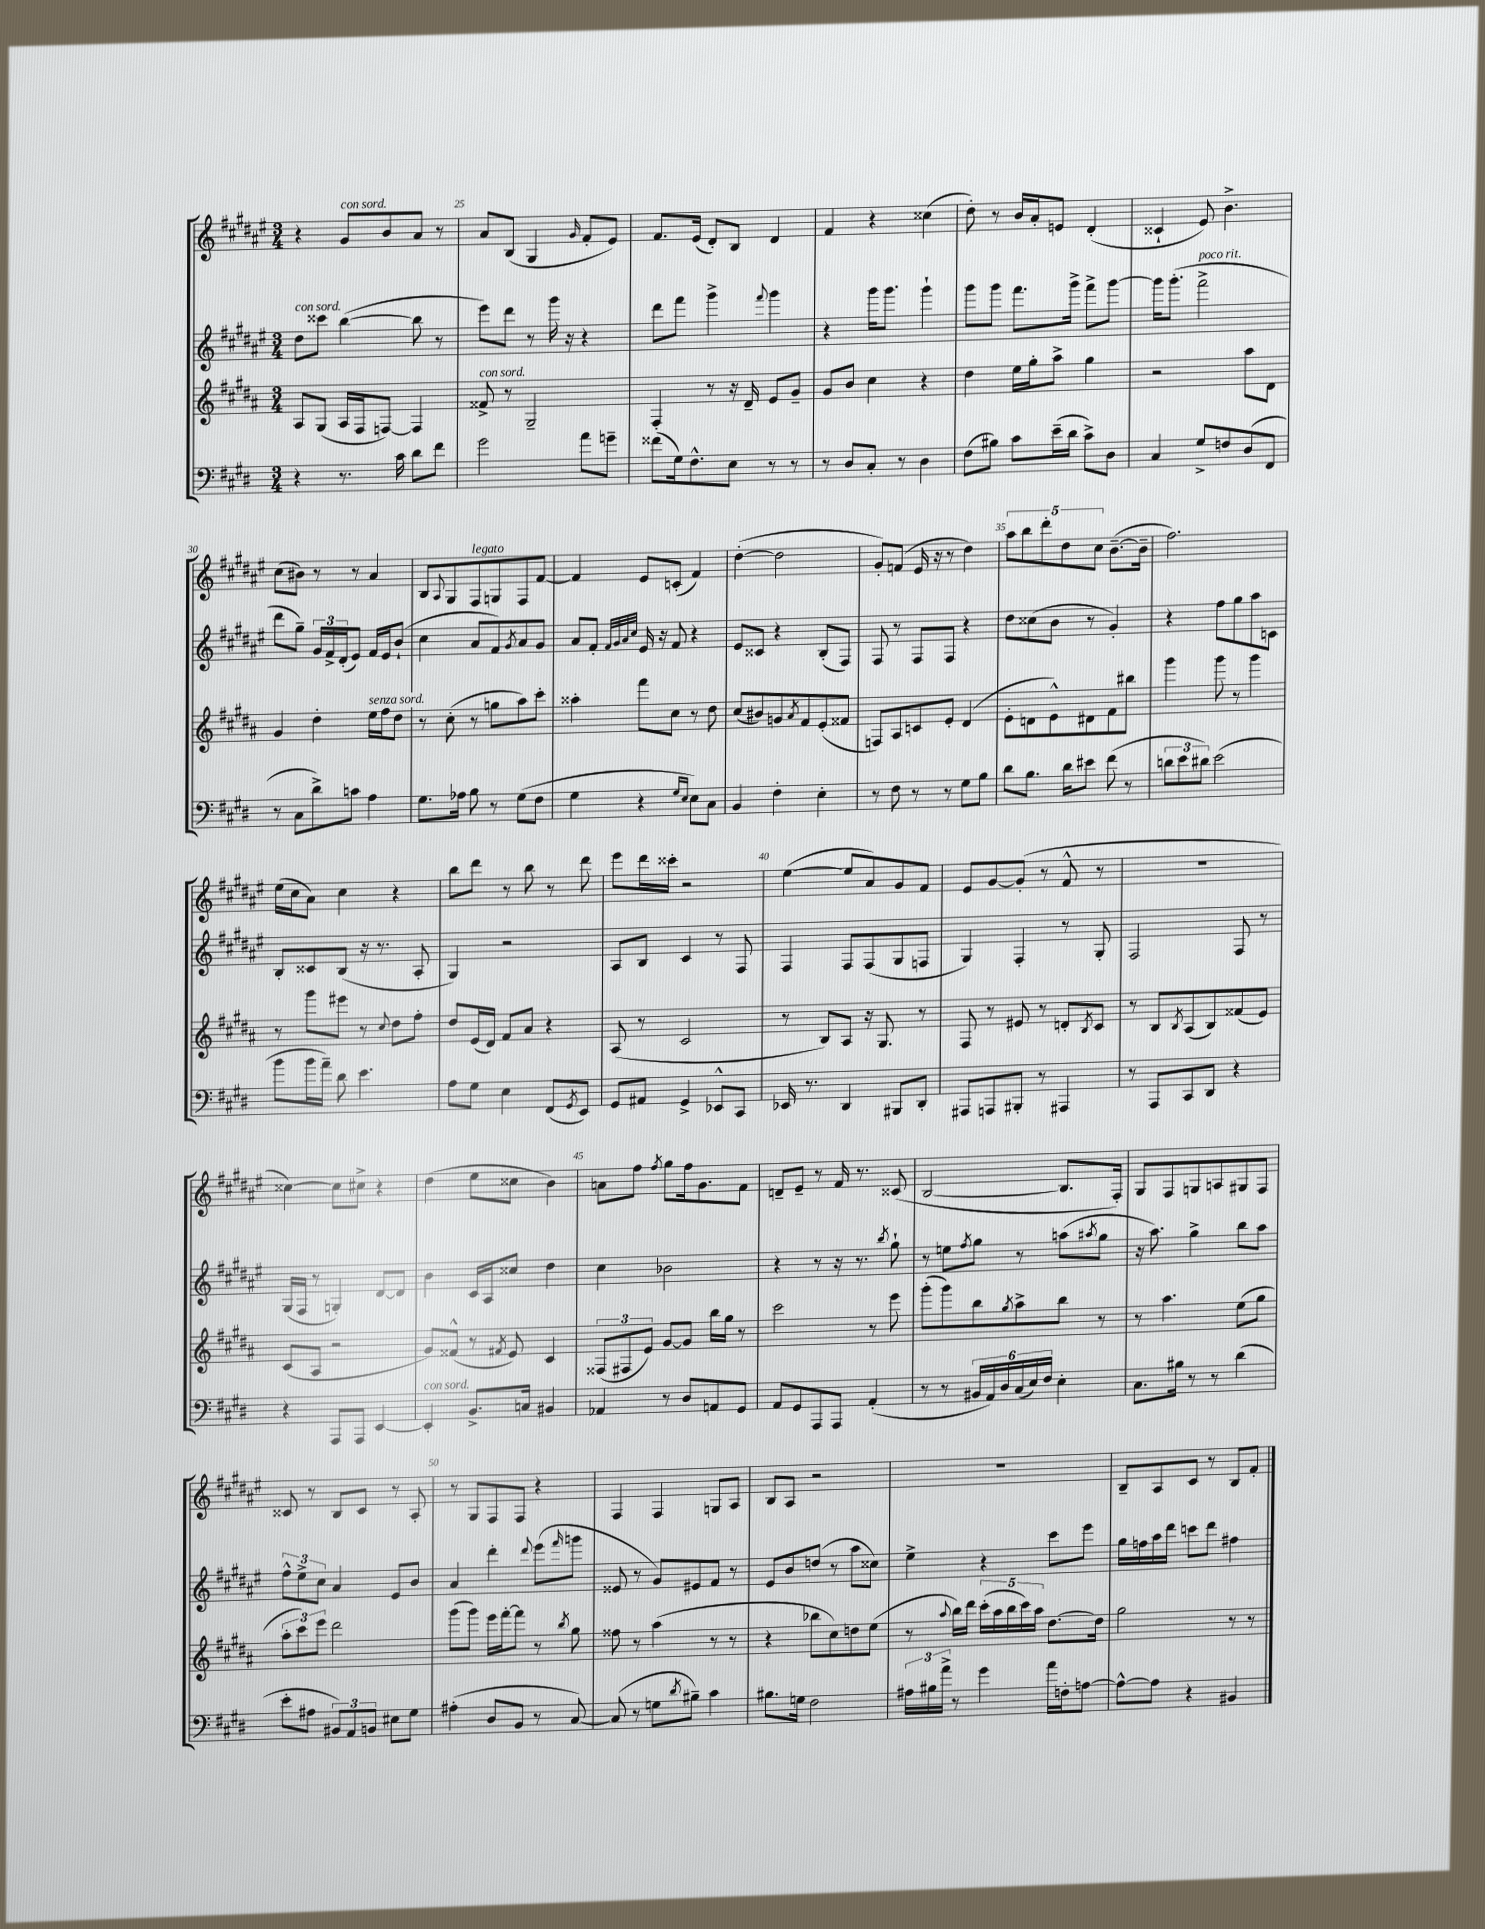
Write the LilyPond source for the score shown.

<<
\new StaffGroup <<
\new Staff = "s0" {
    \clef treble \key fis \major \numericTimeSignature \time 3/4
    r4 gis'8^\markup { \italic "con sord." } b'8 ais'8 r8 |
    ais'8 b8( gis4 \grace { gis'16 } fis'8-. eis'8) |
    fis'8. eis'16( dis'8-.) b8 dis'4 |
    fis'4 r4 cisis''4( |
    dis''8-.) r8 b'16 ais'16-. e'8 dis'4-.( |
    cisis'4-! eis'8) b'4.-> |
    cis''8( bis'8) r8 r8 ais'4 |
    b8 \appoggiatura { ais8 } gis8 fis8^\markup { \italic "legato" } g8 fis8 fis'8~ |
    fis'4 eis'8 c'8-.( fis'4) |
    dis''4~-.( dis''2 |
    gis'8-.) f'8( eis'16 r16 r8 dis''4) |
    \tuplet 5/4 { ais''8 b''8 dis'''8-. dis''8 cis''8 } b'8.~--( b'16-- |
    fis''2.) |
    eis''16( cis''16 ais'8) cis''4 r4 |
    b''8 dis'''8 r8 b''8 r8 dis'''8 |
    eis'''8 dis'''16 cisis'''16-. r2 |
    eis''4~( eis''8 ais'8) gis'8 fis'8 |
    eis'8 gis'8~ gis'8-.( r8 fis'8-^ r8 |
    R2. |
    cisis''4~) cisis''8 cis''8-> r4 |
    dis''4( eis''8 cisis''8 b'4) |
    a'8 fis''8 \acciaccatura { fis''8 } gis''8 fis''16 gis'8. fis'8 |
    d'8-- eis'8-- r8 fis'16 r8. cisis'8( |
    b2~ b8. fis16-.) |
    gis8 fis8 g8 a8 gis8 fis8 |
    cisis'8 r8 b8 cisis'8 r8 ais8-. |
    r8 gis8 fis8 fis8 r4 |
    fis4 fis4 g8 ais8 |
    b8 ais8 r2 |
    R2. |
    b8-- ais8 cis'8 r8 b8 fis'8-. \bar "|." |
}
\new Staff = "s1" {
    \clef treble \key fis \major \numericTimeSignature \time 3/4
    dis''8^\markup { \italic "con sord." } cisis'''8 b''4~( b''8 r8 |
    eis'''8) dis'''8 r8 gis'''16 r16 r4 |
    dis'''8 fis'''8 gis'''4-> \appoggiatura { fis'''8 } gis'''4 |
    r4 gis'''16 gis'''8. gis'''4-! |
    gis'''8 gis'''8 fis'''8. gis'''16-> fis'''8-> gis'''8~ |
    gis'''16 gis'''8.-.( fis'''2->^\markup { \italic "poco rit." } |
    dis'''8 gis''8--) \tuplet 3/2 { gis'16 fis'16-> dis'16-.( } eis'8) fis'16 eis'16 b'8-!( |
    cis''4 ais'8 fis'8) \acciaccatura { gis'8 } ais'8 gis'8 |
    ais'8 fis'8-. \grace { fis'32 gis'32 ais'32 cis''32 } eis'16 r16 fis'8 r4 |
    eis'8 cisis'8 r4 b8-.( fis8) |
    fis8 r8 fis8 fis8 r4 |
    dis''8 cisis''8( b'8 r8 gis'4-.) |
    r4 fis''8 gis''8 ais''8 c'8 |
    b8-. cisis'8 b8( r16 r8. ais8-. |
    gis4) r2 |
    ais8 b8 cis'4 r8 fis8 |
    fis4 fis8 fis8( gis8 f8 |
    gis4) fis4-. r8 gis8-. |
    fis2 fis8 r8 |
    gis16( fis16 r8 g4-.) dis'8~ dis'8 |
    b'4 cis'16 ais16 cisis''8 dis''4 |
    cis''4 bes'2 |
    r4 r8 r16 r8. \acciaccatura { b''8 } gis''8-! |
    r8 e''8 \acciaccatura { fis''8 } gis''8 r8 a''8( \acciaccatura { ais''8 } gis''8 |
    r16 ais''8.) gis''4-> b''8 ais''8 |
    \tuplet 3/2 { fis''8-^ eis''8-> cis''8 } ais'4 eis'8 b'8 |
    ais'4 dis'''4-. \appoggiatura { dis'''8 } eis'''8( \grace { fis'''16 } g'''8 |
    eisis'8 r8 gis'8) eis'8 fis'8 r8 |
    eis'8 b'8 d''8( r8 ais''8 cisis''8) |
    eis''4-> r4 cis'''8 eis'''8 |
    gis''16 f''16 ais''16 dis'''16 c'''8 dis'''8 fis''4 \bar "|." |
}
\new Staff = "s2" {
    \clef treble \key b \major \numericTimeSignature \time 3/4
    ais8 gis8( ais16 fis16 f8~) f4 |
    fisis'8->^\markup { \italic "con sord." } r8 gis2-- |
    fis4-. r8 r16 dis'16-- e'8 gis'8-- |
    gis'8 b'8 cis''4 r4 |
    dis''4 e''16 gis''16-. ais''8-> gis''4 |
    r2 ais''8 dis'8 |
    gis'4 dis''4-. e''16^\markup { \italic "senza sord." } fis''16 dis''8 |
    r8 cis''8-.( r8 g''8 ais''8) cis'''8-. |
    aisis''4-. fis'''8 cis''8 r8 dis''8 |
    cis''8( bis'8) g'8 \acciaccatura { ais'8 } fis'8 e'8-.( fisis'8 |
    f8) ais8 c'8 e'8-. dis'4( |
    e'8-. d'8 e'8-^) dis'8 fis'8 bis''8 |
    gis'''4 gis'''8 r8 gis'''4 |
    r8 gis'''8 eis'''8 r8 \appoggiatura { cis''8 } dis''8 fis''8-. |
    dis''8 e'16( dis'16) fis'8 ais'8 r4 |
    ais8( r8 cis'2 |
    r8 b8) ais8 r16 gis8. r8 |
    fis8 r8 eis'8 r8 d'8-. \acciaccatura { b8 } cis'8 |
    r8 b8 \acciaccatura { b8 } ais8( b8) fisis'8( e'8) |
    cis'8( ais8 r2 |
    gis'8) fisis'8-^( r8 \acciaccatura { fis'8 } e'8) cis'4 |
    \tuplet 3/2 { fisis8( fis8 e'8) } gis'8~ gis'8 b''16 gis''16 r8 |
    cis'''2 r8 e'''8 |
    gis'''8-.( gis'''8) b''8 \acciaccatura { gis''8 } ais''8-> b''8 r8 |
    r8 ais''4. e''8( gis''8 |
    \tuplet 3/2 { ais''8-. cis'''8) e'''8 } dis'''2 |
    gis'''8( gis'''8) e'''16 fis'''16~-. fis'''8 r8 \acciaccatura { b''8 } gis''8 |
    fisis''8 r8 ais''4( r8 r8 |
    r4 bes''8 cis''8) d''8 e''8( |
    r8 \appoggiatura { ais''8 } b''16) dis'''16 \tuplet 5/4 { cis'''16-.( ais''16 b''16 cis'''16) ais''16 } dis''8.~ dis''16 |
    gis''2 r8 r8 \bar "|." |
}
\new Staff = "s3" {
    \clef bass \key e \major \numericTimeSignature \time 3/4
    r4 r8. cis'16 dis'8 fis'8 |
    gis'2 a'8 g'8-- |
    fisis'8( gis16) fis8.-^ e8 r8 r8 |
    r8 dis8 cis8-. r8 dis4 |
    fis8( bis8) cis'8 e'16--( dis'16 cis'8->) dis8 |
    cis4 gis8-> f8 dis8( fis,8 |
    r8 cis8 dis'8->) c'8 a4 |
    gis8. aes16 b8 r8 gis8( fis8 |
    gis4 r4 \grace { gis16 e16 } e8) cis8 |
    b,4 fis4-. e4-. |
    r8 fis8 r8 r8 gis8 b8 |
    dis'8 b8. dis'16 eis'8 fis'8( r8 |
    \tuplet 3/2 { d'8 e'8 dis'8) } e'2( |
    b'8 b'16 a'16--) dis'8 e'4. |
    a8 gis8 e4 fis,8( \acciaccatura { gis,8 } e,8) |
    gis,8 ais,8 gis,4-> ees,8-^ cis,8 |
    ees,16 r8. dis,4 bis,,8 dis,8-. |
    ais,,8 a,,8 bis,,8-. r8 ais,,4 |
    r8 a,,8 cis,8 dis,8 r4 |
    r4 a,,8 a,,8 e,4~ |
    e,4-.^\markup { \italic "con sord." } b,8.-> c16 bis,4 |
    aes,4 r8 dis8 a,8 gis,8 |
    a,8 gis,8 a,,8 a,,8 a,4-.( |
    r8 r8 \tuplet 6/4 { bis,16 a,16) dis16 cis16( e16) fis16 } e4-. |
    cis8. bis16 r8 r8 dis'4( |
    e'8-. ais8 \tuplet 3/2 { bis,8) a,8 b,8 } eis8 gis8 |
    ais4-.( dis8 b,8 r8 cis8~) |
    cis8( r8 g8 \acciaccatura { dis'8 } bis8--) cis'4 |
    bis8. g16 fis2 |
    \tuplet 3/2 { ais16 bis16 a'16-> } r8 gis'4 a'16 f16-. a8~ |
    a8~-^ a8 r4 bis,4 \bar "|." |
}
>>
>>
\layout { \context { \Score currentBarNumber = #24 \override BarNumber.break-visibility = ##(#f #t #t) barNumberVisibility = #(every-nth-bar-number-visible 5) } }
